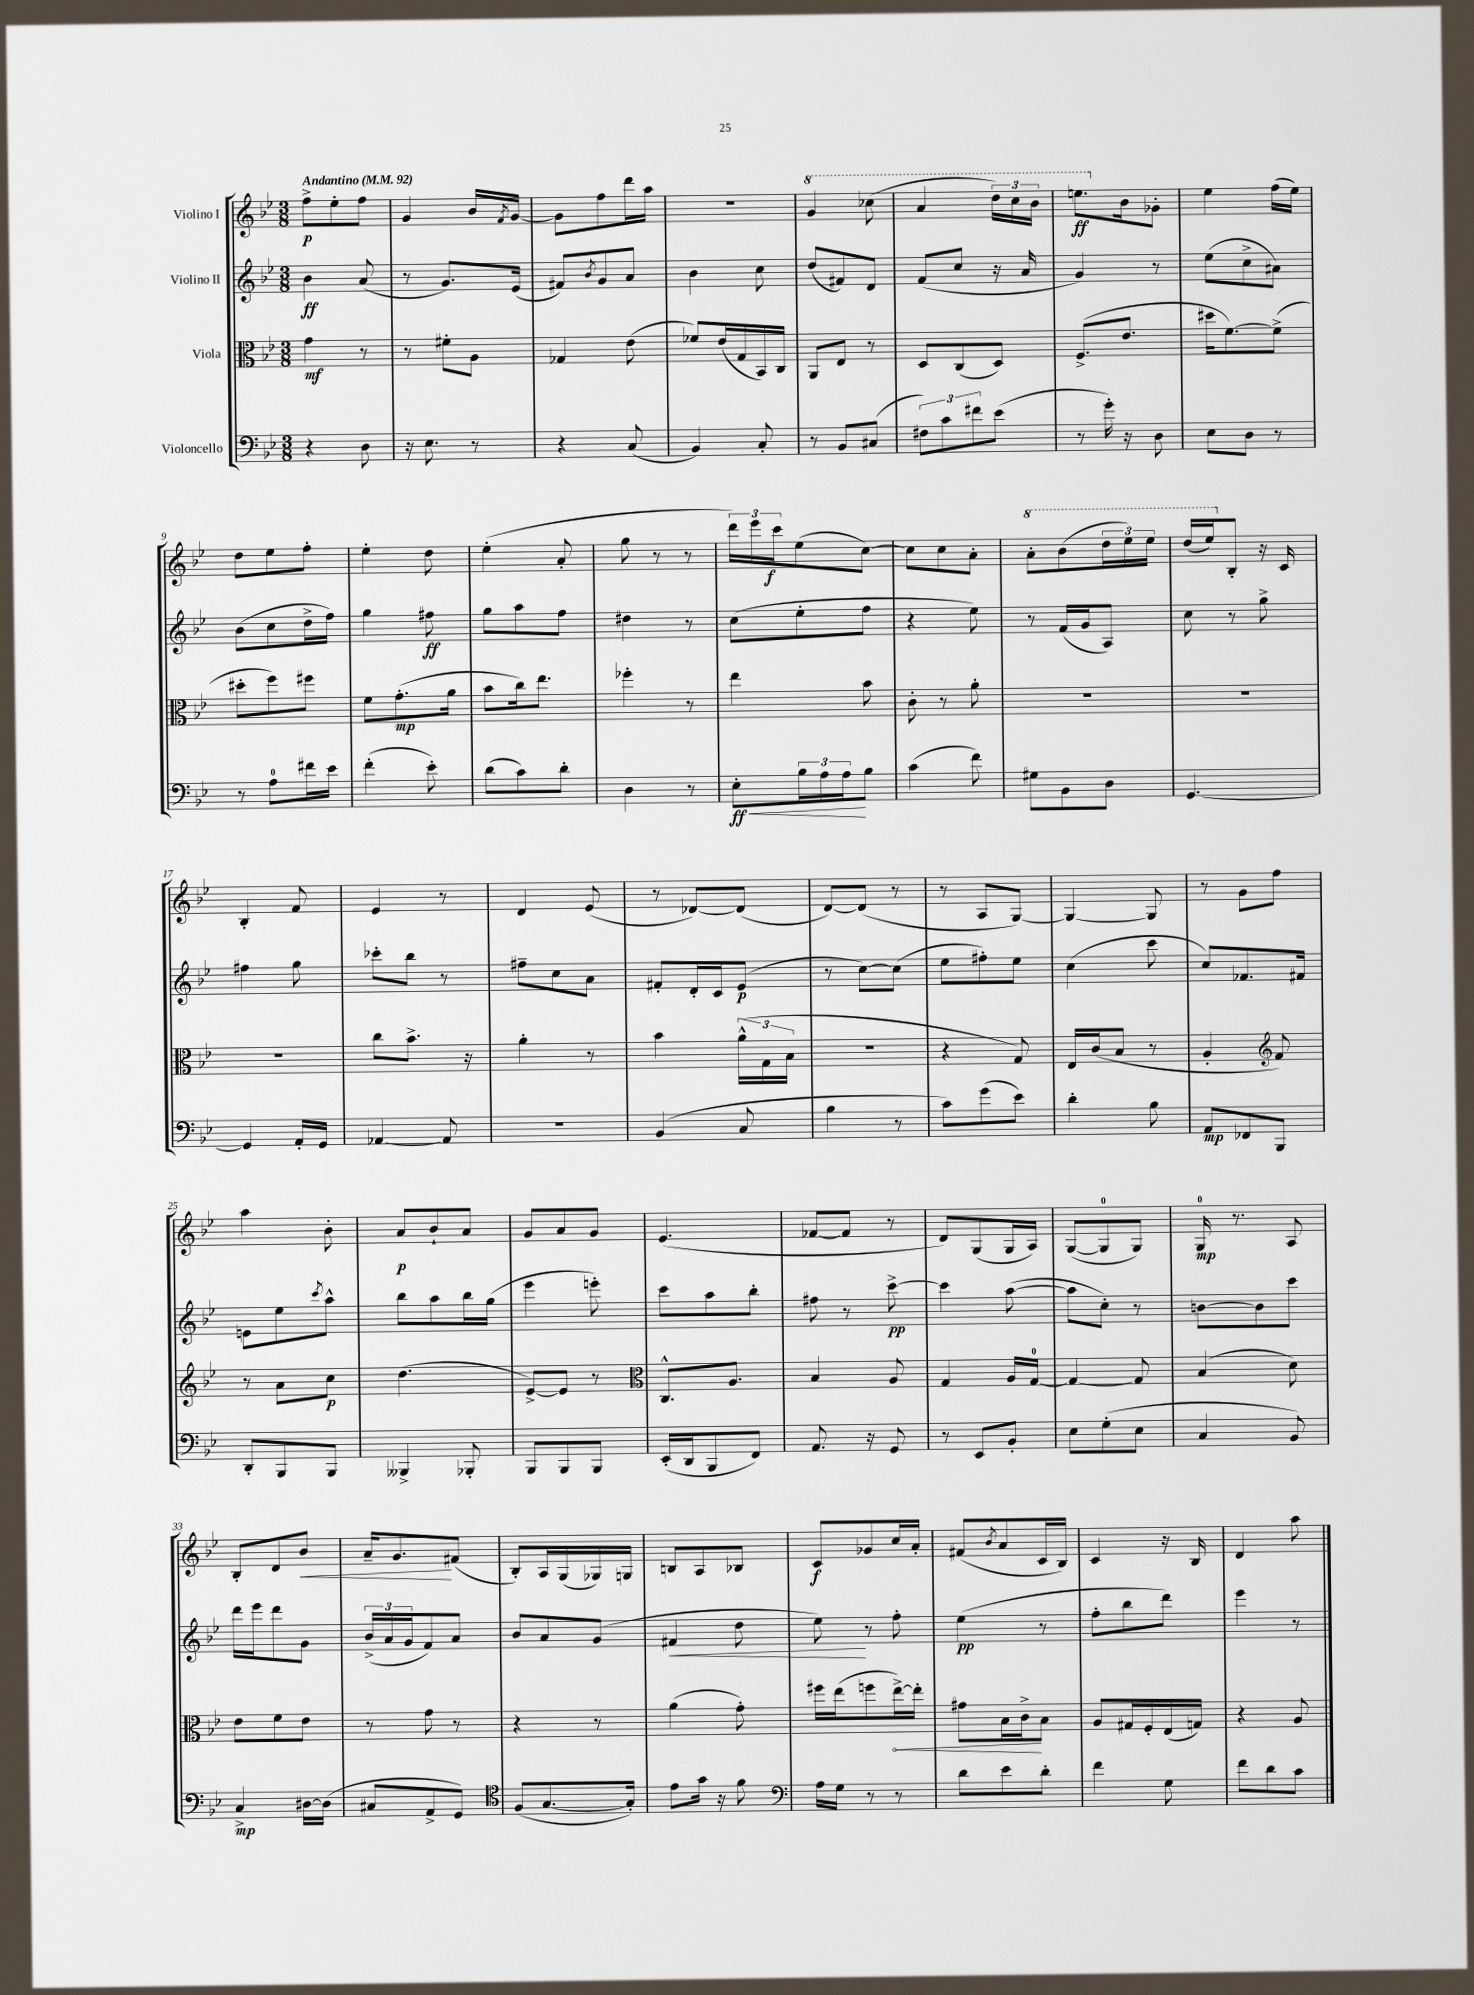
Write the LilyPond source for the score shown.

<<
\new StaffGroup <<
\new Staff = "s0" \with { instrumentName = "Violino I" } {
    \clef treble \key bes \major \numericTimeSignature \time 3/8 \tempo "Andantino" 4 = 92
    f''8->\p ees''8-. f''8 |
    g'4 bes'16 \acciaccatura { f'8 } g'16~ |
    g'8 f''8 d'''16 a''16 |
    R4. |
    \ottava #1 g''4 ces'''8( |
    a''4 \tuplet 3/2 { d'''16) c'''16 bes''16 } |
    e'''8.\ff \ottava #0 bes'16 ges'8-. |
    ees''4 f''16( ees''16) |
    d''8 ees''8 f''8-. |
    ees''4-. d''8 |
    ees''4-.( a'8-. |
    g''8 r8 r8 |
    \tuplet 3/2 { d'''16) ees'''16 c'''16\f } ees''8( c''8~) |
    c''8 c''8 a'8-. |
    \ottava #1 a''8-. bes''8( \tuplet 3/2 { d'''16 ees'''16) ees'''16 } |
    d'''16( ees'''16) \ottava #0 bes8-. r16 c'16 |
    bes4-. f'8 |
    ees'4 r8 |
    d'4 ees'8( |
    r8 des'8~) des'8( |
    d'8~) d'8( r8 |
    r8 a8 g8~) |
    g4~ g8 |
    r8 g'8 f''8 |
    a''4 bes'8-. |
    a'8\p bes'8-! a'8 |
    g'8 a'8 g'8 |
    ees'4.( |
    fes'8~ fes'8 r8 |
    d'8) g8( g16 a16) |
    g8~( g8-0 g8) |
    g16-0\mp r8. a8 |
    bes8-. d'8 bes'8\< |
    a'16-- g'8.\! fis'8( |
    bes8-.) a16 g16( ges16) g16 |
    b8 a8 bes8 |
    c'8\f ges'8 c''16 a'16-. |
    fis'8( \acciaccatura { bes'8 } a'8 c'16 bes16) |
    c'4 r16 bes16 |
    d'4 a''8 \bar "|." |
}
\new Staff = "s1" \with { instrumentName = "Violino II" } {
    \clef treble \key bes \major \numericTimeSignature \time 3/8
    bes'4\ff a'8( |
    r8 g'8.) ees'16( |
    fis'8) \acciaccatura { bes'8 } g'8 a'8 |
    bes'4 c''8 |
    d''8( fis'8) d'8 |
    f'8( c''8 r16 a'16 |
    g'4) r8 |
    ees''8( c''8-> ais'8) |
    bes'8( c''8 d''16-> f''16) |
    g''4 fis''8\ff |
    g''8 a''8 f''8 |
    dis''4 r8 |
    c''8( ees''8-. f''8 |
    r4 ees''8) |
    r8 f'16( g'16 a8) |
    c''8 r8 g''8-> |
    fis''4 g''8 |
    ces'''8-. bes''8 r8 |
    fis''8-- c''8 a'8 |
    fis'8-. d'16-. c'16 ees'8\p( |
    r8 c''8~) c''8( |
    ees''8 fis''8-.) ees''8 |
    c''4( c'''8 |
    c''8) fes'8. fis'16 |
    e'8 ees''8 \acciaccatura { c'''8 } a''8-^ |
    bes''8 a''8 bes''16 g''16( |
    ees'''4 e'''8-.) |
    c'''8 a''8 bes''8-. |
    fis''8 r8 c'''8~->\pp |
    c'''4 a''8~( |
    a''8 c''8-.) r8 |
    b'8~ b'8 c'''8 |
    d'''16 ees'''16 d'''8 g'8 |
    \tuplet 3/2 { bes'16->( a'16 g'16 } f'8) a'8 |
    bes'8 a'8 g'8( |
    fis'4\< d''8 |
    ees''8\!) r8 f''8-. |
    ees''4\pp( r8 |
    f''8-. bes''8 d'''8) |
    ees'''4 r8 \bar "|." |
}
\new Staff = "s2" \with { instrumentName = "Viola" } {
    \clef alto \key bes \major \numericTimeSignature \time 3/8
    g'4\mf r8 |
    r8 fis'8-. a8 |
    ges4 ees'8( |
    fes'8) ees'16( g16 bes,16) c16 |
    a,8 ees8 r8 |
    d8 c8( d8) |
    f8.->( ees'8. |
    dis''16 f'8.~) f'8->( |
    dis''8-. f''8) fis''8 |
    f'8 g'8.-.\mp( a'16 |
    bes'8 c''16) ees''8. |
    fes''4-. r8 |
    ees''4 bes'8 |
    c'8-. r8 a'8-. |
    R4. |
    R4. |
    R4. |
    c''8 bes'8.-> r16 |
    a'4-. r8 |
    bes'4 \tuplet 3/2 { a'16-^( g16 bes16 } |
    R4. |
    r4 g8) |
    ees16 c'16( bes8 r8 |
    a4-. \clef treble f'8) |
    r8 a'8 c''8\p |
    d''4.( |
    ees'8~->) ees'8 r8 |
    \clef alto c8.-^ a8. |
    bes4 a8 |
    g4 a16 g16-0~ |
    g4~ g8 |
    bes4( d'8) |
    ees'8 f'8 ees'8 |
    r8 g'8 r8 |
    r4 r8 |
    a'4( g'8-.) |
    fis''16 ees''16( f''8 \once \override Hairpin.circled-tip = ##t ees''16~->\<) ees''16-. |
    gis'8 bes16 c'16->\! bes8 |
    a8 gis16 f16-. ees16( g16) |
    r4 a8 \bar "|." |
}
\new Staff = "s3" \with { instrumentName = "Violoncello" } {
    \clef bass \key bes \major \numericTimeSignature \time 3/8
    r4 d8 |
    r16 ees8. r8 |
    r4 c8( |
    bes,4) c8-. |
    r8 bes,8 cis8( |
    \tuplet 3/2 { fis8) c'8 fis'8 } ees'8( |
    r8 g'16-.) r16 d8 |
    ees8 d8 r8 |
    r8 a8-0 fis'16 ees'16 |
    f'4-.( ees'8-.) |
    d'8( c'8) d'8-. |
    d4 r8 |
    ees8-.\ff\< \tuplet 3/2 { bes16 a16 a16\! } bes8 |
    c'4( f'8) |
    gis8 bes,8 d8 |
    g,4.~ |
    g,4 a,16-. g,16 |
    aes,4~ aes,8 |
    R4. |
    bes,4( c8 |
    bes4 r8 |
    c'8) g'8( ees'8) |
    d'4-. bes8 |
    a,8\mp fes,8 bes,,8 |
    d,8-. bes,,8 bes,,8 |
    beses,,4-> bes,,8-. |
    bes,,8 bes,,8 bes,,8 |
    ees,16-.( d,16 bes,,8 f,8) |
    a,8. r16 g,8 |
    r8 ees,8 bes,8-. |
    ees8 g8-.( ees8 |
    c4 bes,8) |
    c4->\mp dis16~ dis16( |
    cis8 a,8-> g,8) |
    \clef tenor f8( g8.~ g16-.) |
    ees'8 g'16 r16 f'8 |
    \clef bass a16 g16 r8 r8 |
    d'8 ees'8 d'8-. |
    f'4 g8 |
    f'8 d'8 c'8 \bar "|." |
}
>>
>>
